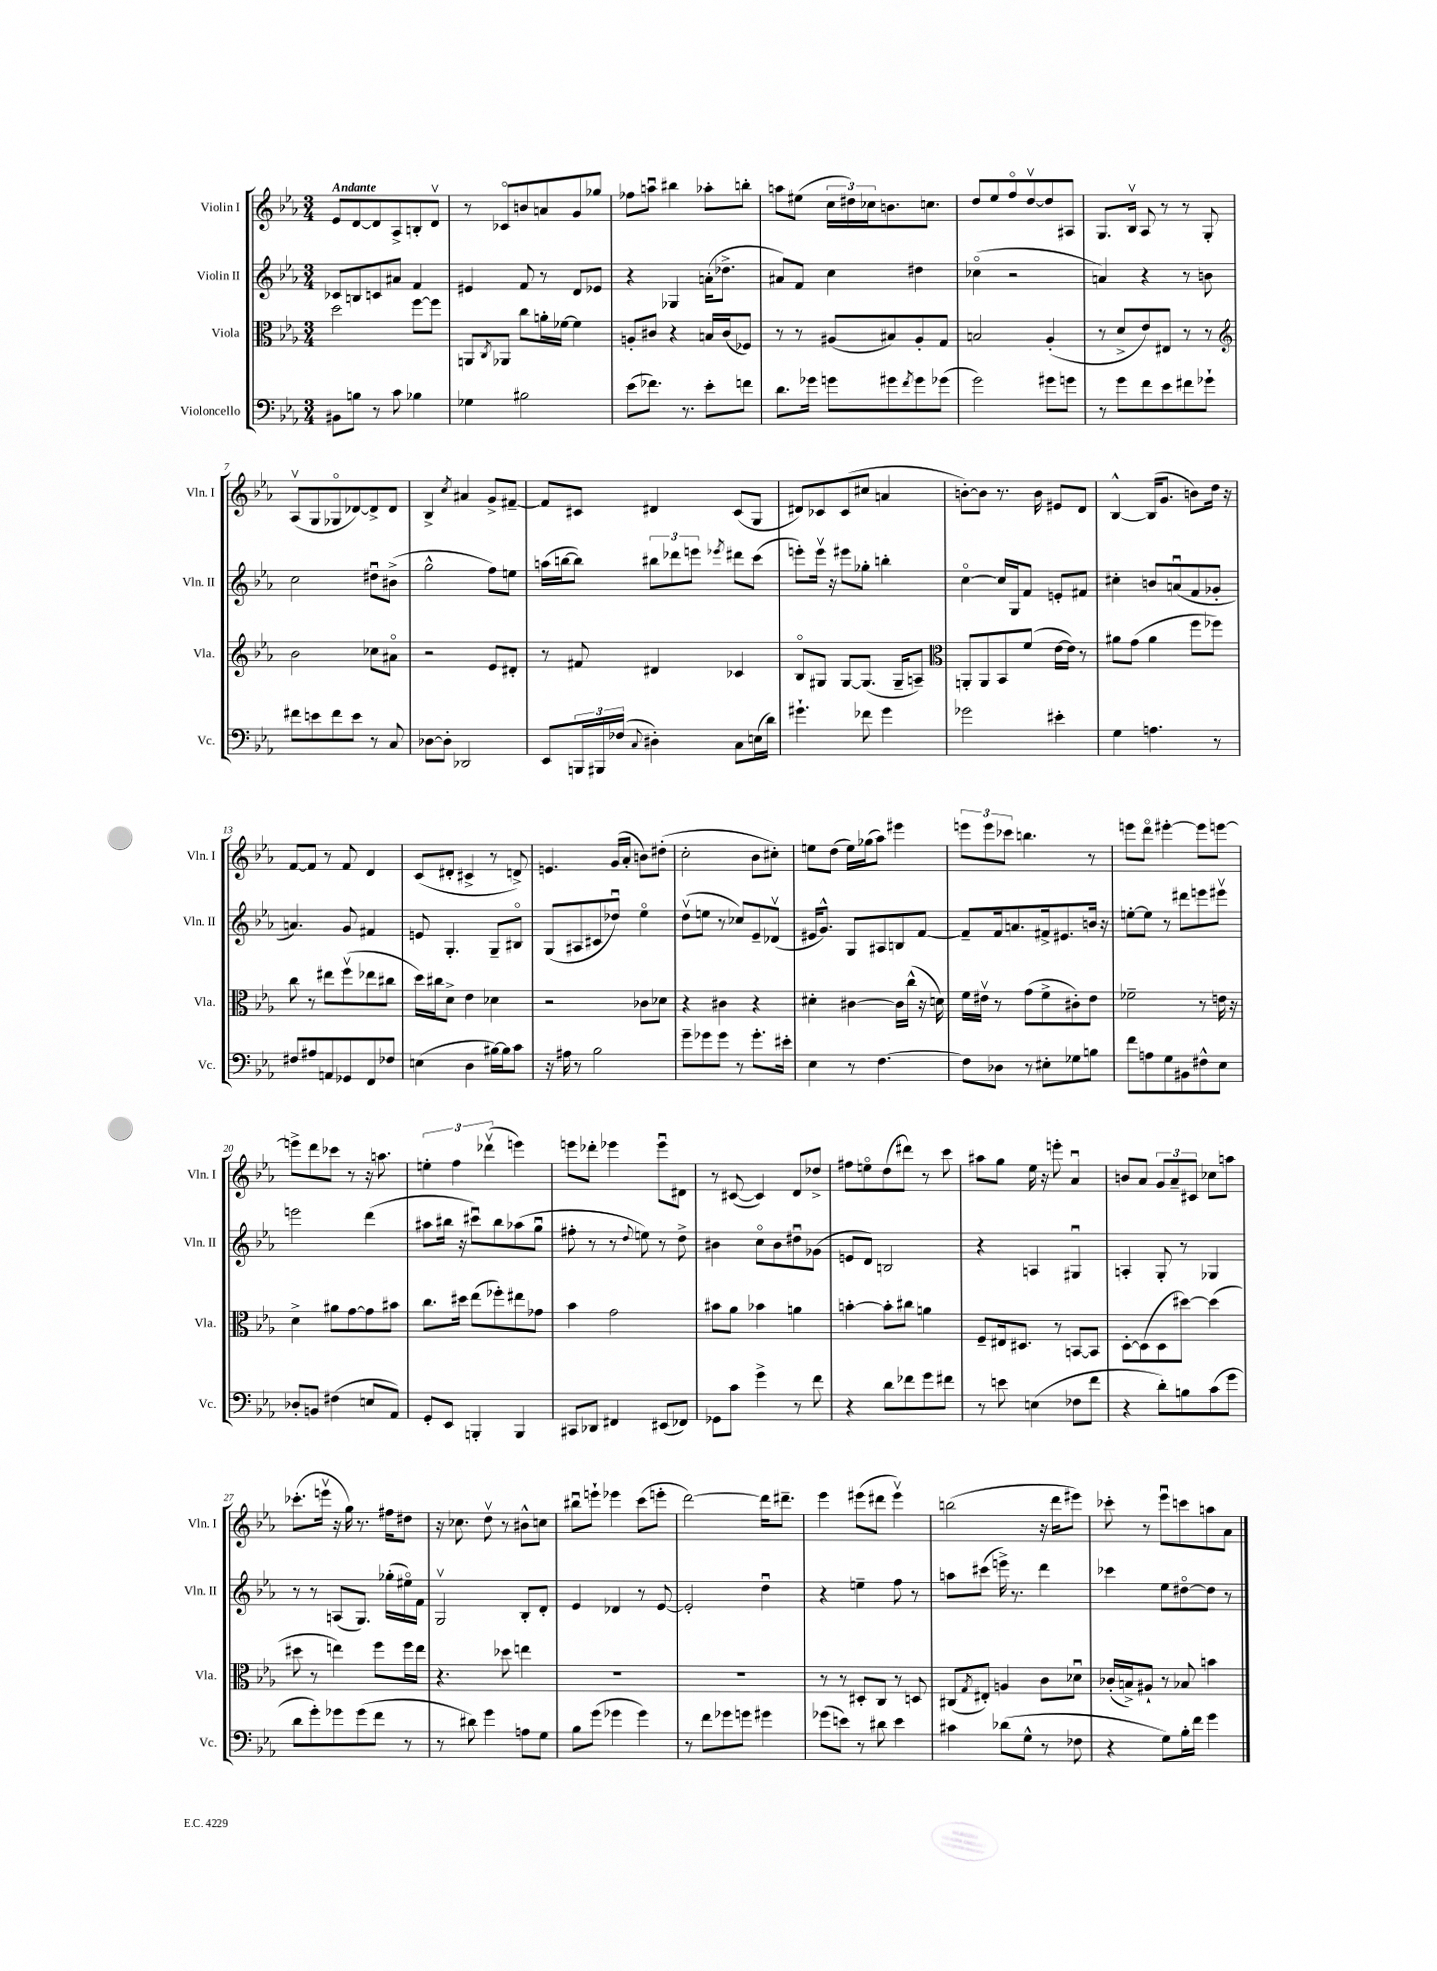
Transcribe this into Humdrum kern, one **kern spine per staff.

**kern	**kern	**kern	**kern
*staff4	*staff3	*staff2	*staff1
*clefF4	*clefC3	*clefG2	*clefG2
*k[b-e-a-]	*k[b-e-a-]	*k[b-e-a-]	*k[b-e-a-]
*M3/4	*M3/4	*M3/4	*M3/4
8BB#	2dd	8c-	8e-
8B	.	8B	[8d
8r	.	8c	8d]
8c	.	8a#	8A-^
4B-	[8ff	4f	8B'
.	8ff]	.	8dv
=	=	=	=
4G-	8AA	4e#	8r
.	8qC	.	.
.	8AA-	.	8c-o
2B#	8cc	8f	8b
.	16a'	8r	8a
.	[16f-	.	.
.	4f-]	8d	8g
.	.	8e-	8gg-
=	=	=	=
(8e-	8A'	4r	8ff-
8.f-)	8c#	.	8aau
.	4r	4G-	4bb#
8.r	.	.	.
8e-'	16B	(16a'	8aa-'
.	(16c#	8.dd-^	.
8f	8F-)	.	8bb'
=	=	=	=
8.d	8r	8a#)	8aa
.	8r	8f	(8ee#
16g-	.	.	.
8g	(8A#	4cc	24cc
.	.	.	24dd#)
.	.	.	24cc-
8g#	8B#)	.	8.b
8qf	.	.	.
8g#	8A#'	4dd#	.
.	.	.	8.cc
(8g-	8G	.	.
=	=	=	=
2g)	2B	(4cc-o	8dd
.	.	.	8ee-
.	.	2r	8ffo
.	.	.	[8ddv
8g#	(4A-'	.	8dd]
8g	.	.	8A#
=	=	=	=
8r	8r	4a)	8.G
8g	8d^	.	.
.	.	.	16B-v
8f	8e-)	4r	8A-
8e-	8E#	.	8r
8f#	8r	8r	8r
8g-`	8r	8b	8G'
=	=	=	=
*	*clefG2	*	*
8f#	2b-	2cc	(8A-v
8e	.	.	8G
8f#	.	.	8G-o
8e	.	.	[8d-)
8r	8cc-	8dd#u	8d-^]
8C	8a#o	(8b#^	8d-
=	=	=	=
[8D-	2r	2gg^^	4B-^
8D-']	.	.	.
.	.	.	8qcc
2DD-	.	.	4a#
.	8e-	8ff)	8g^
.	8d#'	8ee	[8f#~
=	=	=	=
8EE-	8r	(16aa	8f#]
.	.	[16bb	.
24BBB	8f#	8bb])	8c#
24BBB#	.	.	.
(24F-	.	.	.
8qqC	.	.	.
4D#')	4d#	12bb#	4d#
.	.	12ddd-	.
.	.	12eee	.
.	.	8qeee-	.
8C	4c-	8ddd#	(8c#
(16E	.	(8ccc	8G
16d)	.	.	.
=	=	=	=
4.g#`	8B-o	8eee')	8d#)
.	8G#	16eeev	8c-
.	.	16r	.
.	[8G#	8eee#	(8c-
8f-	(8.G#]	8gg-'	8cc#
4g#	.	4bb'	4a
.	16G#~	.	.
.	8A~)	.	.
=	=	=	=
*	*clefC3	*	*
2g-	8AA'	[4cco	[8b')
.	8AA	.	8b]
.	8BB-	16cc]	8.r
.	.	16G	.
.	(8f	8f	.
.	.	.	16b
4e#'	[16e-	8e'	8e#
.	16e-])	.	.
.	8r	8f#	8d
=	=	=	=
4G	8a#	4cc#'	[4B-^^
.	(8g	.	.
4.A	4a#	8b	(16B-]
.	.	.	8.g
.	.	(8au	.
.	8ff	8f	8b)
8r	8ff-)	8g-'	16dd
.	.	.	16r
=	=	=	=
8F#	8cc	4.a)	[8f
8A#	8r	.	8f]
8AA	8ee#	.	8r
8GG-	(8ffv	8g	8f
8FF	8ee-	4f#	4d
8F-	8cc#	.	.
=	=	=	=
(4E	16dd)	8e	(8c
.	16cc#	.	.
.	8d^	4.G'	8d#'
4D	4e-	.	4c#^
[16B#)	4d-	8G~	8r
16B#]	.	.	.
8c	.	8B#o	8d^)
=	=	=	=
16r	2r	(8G	4.e
16A#	.	.	.
8r	.	8A#	.
2B-	.	8c#	.
.	.	8dd-u)	(16g
.	.	.	16a-'
.	8c-	4ee-o	8b)
.	8d-	.	(8dd#'
=	=	=	=
8g~	4r	(8ddv	2cc'
8g-	.	8ee	.
8g-	4c#	8r	.
8r	.	8cc-)	.
8.g-'	4r	8e-~	8b-
.	.	(8d-v	8cc#')
16e#'	.	.	.
=	=	=	=
4E-	4d#'	16e#	8ee
.	.	8.g^^)	.
.	.	.	(8dd
8r	[4c#	8G	16ee)
.	.	.	(16gg-
[4.F	.	8A#	8aa-)
.	16c#]	8B	4eee#
.	(16cc^^	.	.
.	16r	[8f	.
.	16d)	.	.
=	=	=	=
8F]	16f	8f~]	12eee
.	16e#v	.	.
.	.	.	12eee
8D-	8r	16f	.
.	.	.	12ccc-
.	.	8.a	.
8r	(8g	.	4.bb
8E#'	8f^	16f#^	.
.	.	8.e#	.
8G-	8c#')	.	.
8B	8e#	16b	8r
.	.	16r	.
=	=	=	=
8f	2f-~	[8ee'	8eee
8A	.	8ee]	8dddo
8G	.	8r	[4eee#'
8BB#	.	8ddd#	.
8F#^^	8r	8eee	8eee#]
8E-	16e	8eee#v	[8eee
.	16r	.	.
=	=	=	=
8D-'	4d^	2eee	8eee^]
8BB	.	.	8ddd
(4F#	8a#	.	8ccc-
.	[8g	.	8r
8E	8g]	(4ddd	16r
.	.	.	8.aa
8AA-)	8b#	.	.
=	=	=	=
8GG'	8.cc	8aa#	6ee'
8EE-	.	16bb#	.
.	.	.	6ff
.	16dd#	16r	.
4BBB'	(8ee-	8ccc#u)	.
.	.	.	(6ddd-v
.	8ff-')	8bb#	.
4BBB	8ee#	(8aa-	4eee)
.	8g-	8ggu	.
=	=	=	=
8CC#	4b-	8ff#'	8eee
8DD-	.	8r	8ddd-'
4FF#	2g	8r	4eee-
.	.	8qqdd	.
.	.	8ee)	.
(8EE#	.	8r	8eee-u
8FF-)	.	8dd^	8d#
=	=	=	=
8GG-	8b#	4b#	8r
8c	8a-	.	([8c#
4g^	4b-	8cco	4c#])
.	.	8b#	.
8r	4a	8dd#u	8d
8f	.	(8g-	8dd-^
=	=	=	=
4r	[4b'	8e	8ff#
.	.	8d)	8eeo
8d	8b']	2B	(8dd
8f-	8cc#	.	8ddd#)
8g	4a	.	8r
8f#	.	.	8ccc
=	=	=	=
8r	8F~	4r	8aa#
8e	16E#	.	8gg
.	8.D#	.	.
(4E	.	4A	16ee-
.	.	.	16r
.	8r	.	8eee'
8F-	[8BB	4G#u	4a-u
8f	8BB]	.	.
=	=	=	=
4r	[8D'	4A'	8b
.	(8D]	.	8a-
8d')	8D	8G'	12g
.	.	.	12a-~
8B	[8dd#)	8r	.
.	.	.	12c#
(8c	(4dd#]	4G-	8cc-
8g	.	.	8aa
=	=	=	=
8d	8dd#	8r	(8.ccc-'
8g')	8r	8r	.
.	.	.	16eeev
8g-	4ee)	(8A	16r
.	.	.	16gg)
(8g-	.	8.G)	8.r
8f	8ff	.	.
.	.	(16gg-'	16ff#
8r	16ff	16ee#o)	8dd#
.	16ee	16f	.
=	=	=	=
8r	4.r	2Gv	16r
.	.	.	8.cc-
8d#)	.	.	.
4g	.	.	8ddv
.	8dd-	.	8r
8A	4ee	8B-'	8b#^^
8G	.	8d'	8cc
=	=	=	=
8B-	2.r	4e-	8bb#u
(8g	.	.	8eee`
4g-	.	4d-	4eee-
4g-)	.	8r	(8ccc
.	.	[8e-	8eee'
=	=	=	=
8r	2.r	2e-']	[2ddd)
8f	.	.	.
8g-	.	.	.
8g	.	.	.
4g#	.	4ddu	16ddd]
.	.	.	8.ddd#~
=	=	=	=
(8g-	8r	4r	4eee-
8e)	8r	.	.
8r	8D#'	4ee~	(8eee#
8d#	8C	.	8ddd#
4e	8r	8ff	4eee#v)
.	8D	8r	.
=	=	=	=
4c#	(8C#	8aa	(2bb
.	8qG	.	.
.	8E#')	(8ccc#	.
(8d-	4A	16eee^)	.
.	.	8.r	.
8G^^	.	.	.
8r	8c	4ddd	16r
.	.	.	16ddd
8F-	8d-u	.	8eee#)
=	=	=	=
4r	(16c-'	4ccc-	8ccc-'
.	16B^)	.	.
.	8A#`	.	8r
8G)	8r	8ee-	8eee-u
16B-'	8B-	[8dd#o	8ccc
16f	.	.	.
4g	4b	8dd#]	8aa
.	.	8r	8a-
==	==	==	==
*-	*-	*-	*-
